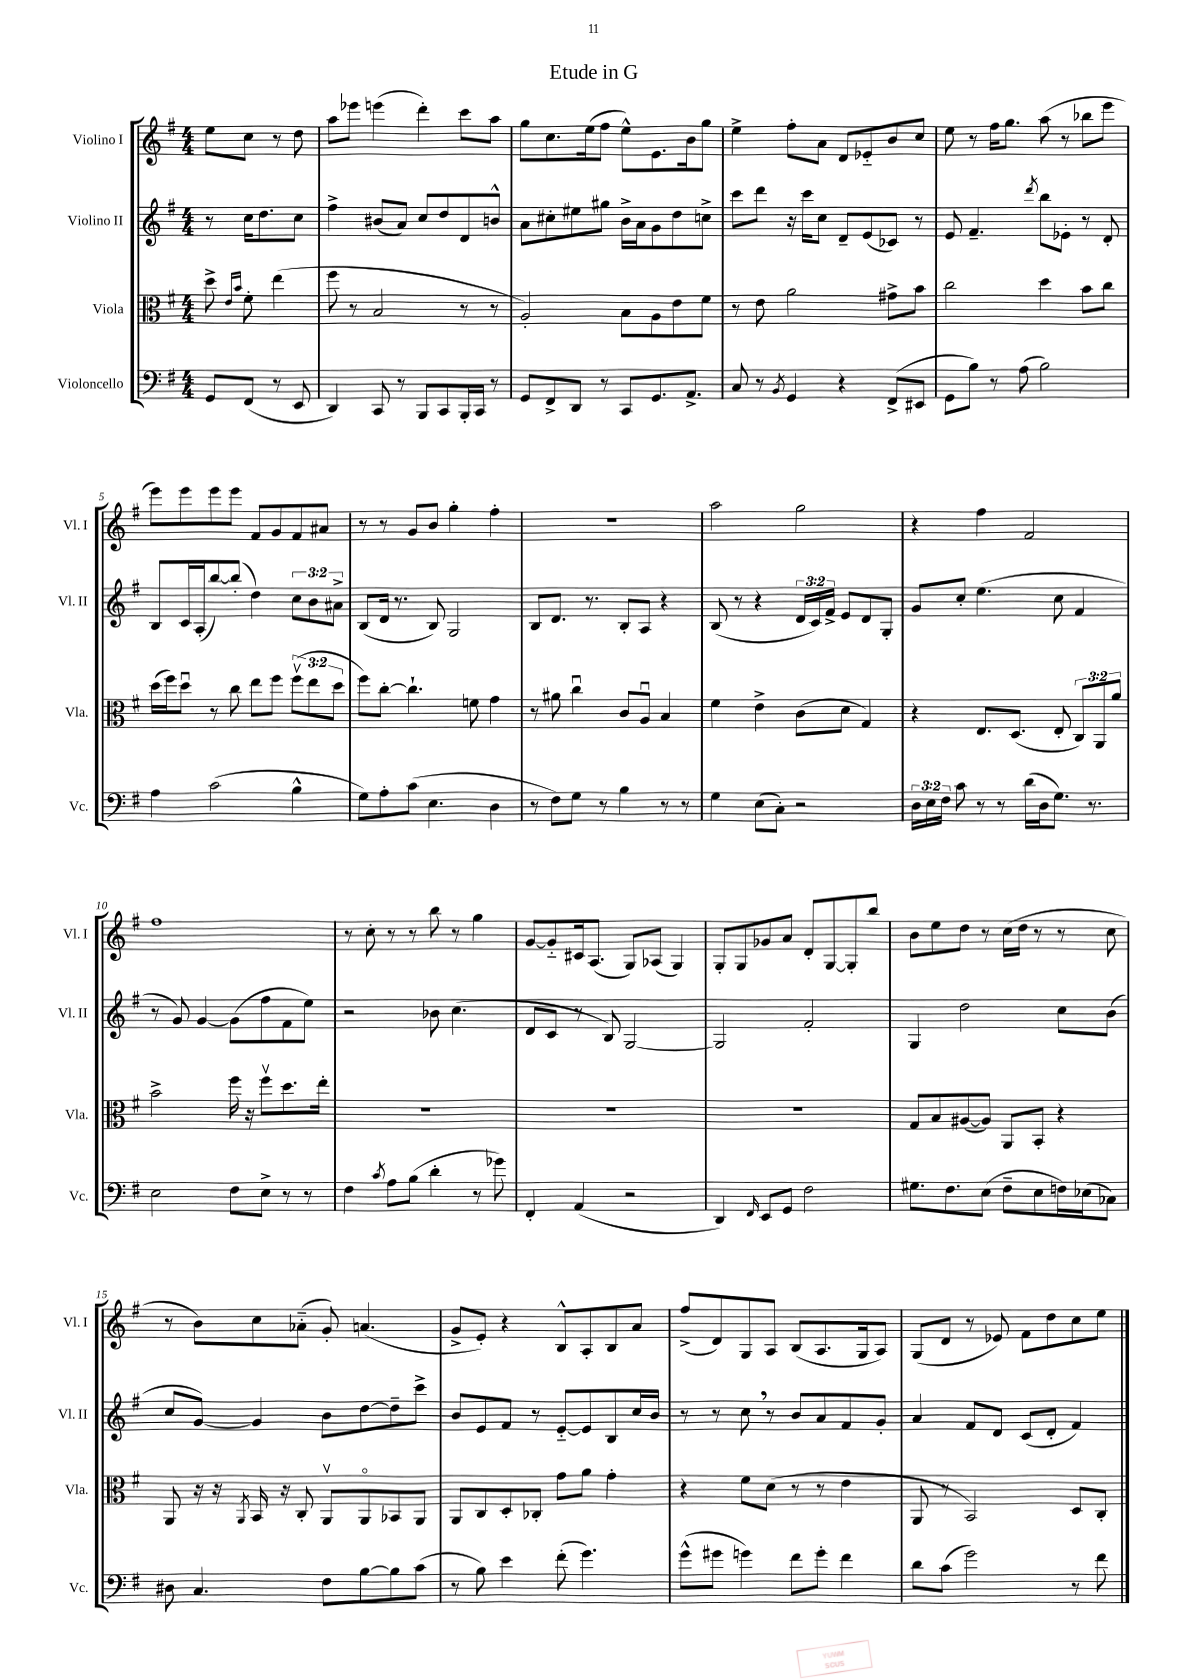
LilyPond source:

\header { title = "Etude in G" }
<<
\new StaffGroup <<
\new Staff = "s0" \with { instrumentName = "Violino I" shortInstrumentName = "Vl. I" } {
    \clef treble \key g \major \numericTimeSignature \time 4/4 \partial 2
    \autoBeamOff e''8[ c''8] r8 d''8 |
    a''8[ ees'''8] e'''4( d'''4-.) c'''8[ a''8] |
    g''8[ c''8. e''16( fis''8] e''8[-^) e'8. b'16 g''8] |
    e''4-> fis''8[-. a'8] d'8[ ees'8-_ b'8 c''8] |
    e''8 r8 fis''16[ g''8.] a''8( r8 bes''8[ e'''8] |
    e'''8[) e'''8 e'''8 e'''8] fis'8[ g'8 fis'8 ais'8] |
    r8 r8 g'8[ b'8] g''4-. fis''4-. |
    r1 |
    a''2 g''2 |
    r4 fis''4 fis'2 |
    fis''1 |
    r8 c''8-. r8 r8 b''8 r8 g''4 |
    g'8[~ g'8-_ cis'16 a8.]( g8[) aes8]( g4) |
    g8[-. g8 ges'8 a'8] d'8[-. g8~ g8-. b''8] |
    b'8[ e''8 d''8] r8 c''16[( d''16] r8 r8 c''8 |
    r8 b'8[) c''8 aes'8]-_( g'8-.) a'4.( |
    g'8[-> e'8]-.) r4 b8[-^ a8-. b8 a'8] |
    fis''8[->( d'8) g8 a8] b8[( a8. g16 a8]) |
    g8[( d'8] r8 ees'8) fis'8[ d''8 c''8 e''8] \bar "|." |
}
\new Staff = "s1" \with { instrumentName = "Violino II" shortInstrumentName = "Vl. II" } {
    \clef treble \key g \major \numericTimeSignature \time 4/4 \override Staff.TupletNumber.text = #tuplet-number::calc-fraction-text \partial 2
    \autoBeamOff r8 c''16[ d''8. c''8] |
    fis''4-> bis'8[( a'8]) c''8[ d''8 d'8 b'8]-^ |
    a'8[ cis''8-. eis''8 gis''8] b'16[-> a'16 g'8 d''8 c''8]-> |
    c'''8[ d'''8] r16 c'''16[ c''8] d'8[-- e'8( ces'8]) r8 |
    e'8 fis'4.-- \acciaccatura { d'''8 } b''8[ ees'8]-. r8 d'8-. |
    b8[ c'16 a16-.( b''8~) b''8]-.( d''4) \tuplet 3/2 { c''8[ b'8 ais'8]-> } |
    b8[( d'16] r8. b8) g2 |
    b8[ d'8.] r8. b8[-. a8] r4 |
    b8( r8 r4 \tuplet 3/2 { d'16[ c'16) fis'16]-> } e'8[ d'8 g8]-. |
    g'8[ c''8]-. e''4.( c''8 fis'4 |
    r8 g'8) g'4~ g'8[( fis''8 fis'8 e''8]) |
    r2 bes'8 c''4.( |
    d'8[ c'8] r8 b8) g2~ |
    g2 fis'2-. |
    g4 d''2 c''8[ b'8]( |
    c''8[ g'8]~) g'4 b'8[ d''8~ d''8-- c'''8]-> |
    b'8[ e'8 fis'8] r8 e'8[~-_ e'8 b8 c''16 b'16] |
    r8 r8 c''8 \breathe r8 b'8[ a'8 fis'8 g'8]-. |
    a'4 fis'8[ d'8] c'8[( d'8]-. fis'4) \bar "|." |
}
\new Staff = "s2" \with { instrumentName = "Viola" shortInstrumentName = "Vla." } {
    \clef alto \key g \major \numericTimeSignature \time 4/4 \override Staff.TupletNumber.text = #tuplet-number::calc-fraction-text \partial 2
    \autoBeamOff d''8-> \grace { e'16[ b'16] } fis'8-. e''4( |
    fis''8 r8 b2 r8 r8 |
    a2-.) b8[ a8 e'8 fis'8] |
    r8 e'8 a'2 gis'8[-> b'8] |
    c''2 d''4 b'8[ c''8] |
    d''16[( fis''16) d''8]\downbow r8 c''8 e''8[ fis''8] \tuplet 3/2 { fis''8[\upbow( e''8 d''8] } |
    fis''8[) c''8]~-. c''4.-! f'8 g'4 |
    r8 ais'8 c''4\downbow c'8[ a8]\downbow b4 |
    fis'4 e'4-> c'8[( d'8] g4) |
    r4 e8.[ d8.]( e8-. \tuplet 3/2 { c8[) a,8 a'8] } |
    b'2-> fis''16 r16 fis''8[\upbow d''8. e''16]-. |
    R1 |
    R1 |
    R1 |
    g8[ b8 ais8~( ais8]) a,8[ b,8]-. r4 |
    a,8 r16 r16 \acciaccatura { a,8 } b,16 r16 c8-. a,8[\upbow a,8\flageolet bes,8 a,8] |
    a,8[ c8 d8-. ces8]-. g'8[ a'8] g'4-. |
    r4 fis'8[ d'8]( r8 r8 e'4 |
    a,8 r8 b,2) d8[ c8]-. \bar "|." |
}
\new Staff = "s3" \with { instrumentName = "Violoncello" shortInstrumentName = "Vc." } {
    \clef bass \key g \major \numericTimeSignature \time 4/4 \override Staff.TupletNumber.text = #tuplet-number::calc-fraction-text \partial 2
    \autoBeamOff g,8[ fis,8]( r8 e,8 |
    d,4) c,8 r8 b,,8[ c,8 b,,16-. c,16] r8 |
    g,8[ fis,8-> d,8] r8 c,8[ g,8. a,8.]-> |
    c8 r8 \acciaccatura { b,8 } g,4 r4 fis,8[->( eis,8] |
    g,8[ b8]) r8 a8( b2) |
    a4 c'2( b4-^ |
    g8[) a8-. c'8]( e4. d4 |
    r8 fis8[) g8] r8 b4 r8 r8 |
    g4 e8[( c8]-.) r2 |
    \tuplet 3/2 { d16[ e16 fis16] } c'8 r8 r8 d'16[( d16 g8.]) r8. |
    e2 fis8[ e8]-> r8 r8 |
    fis4 \acciaccatura { c'8 } a8[ b8]( d'4-. r8 ges'8) |
    fis,4-. a,4( r2 |
    d,4) \grace { fis,16 } e,8[ g,8] fis2 |
    gis8.[ fis8. e8]( fis8[-- e8 f16) ees16( ces8]) |
    dis8 c4. fis8[ b8~ b8 c'8]( |
    r8 b8) e'4 fis'8-.( g'4.) |
    g'8[-^( gis'8] g'4) fis'8[ g'8]-. fis'4 |
    d'8[ c'8]( g'2) r8 fis'8 \bar "|." |
}
>>
>>
